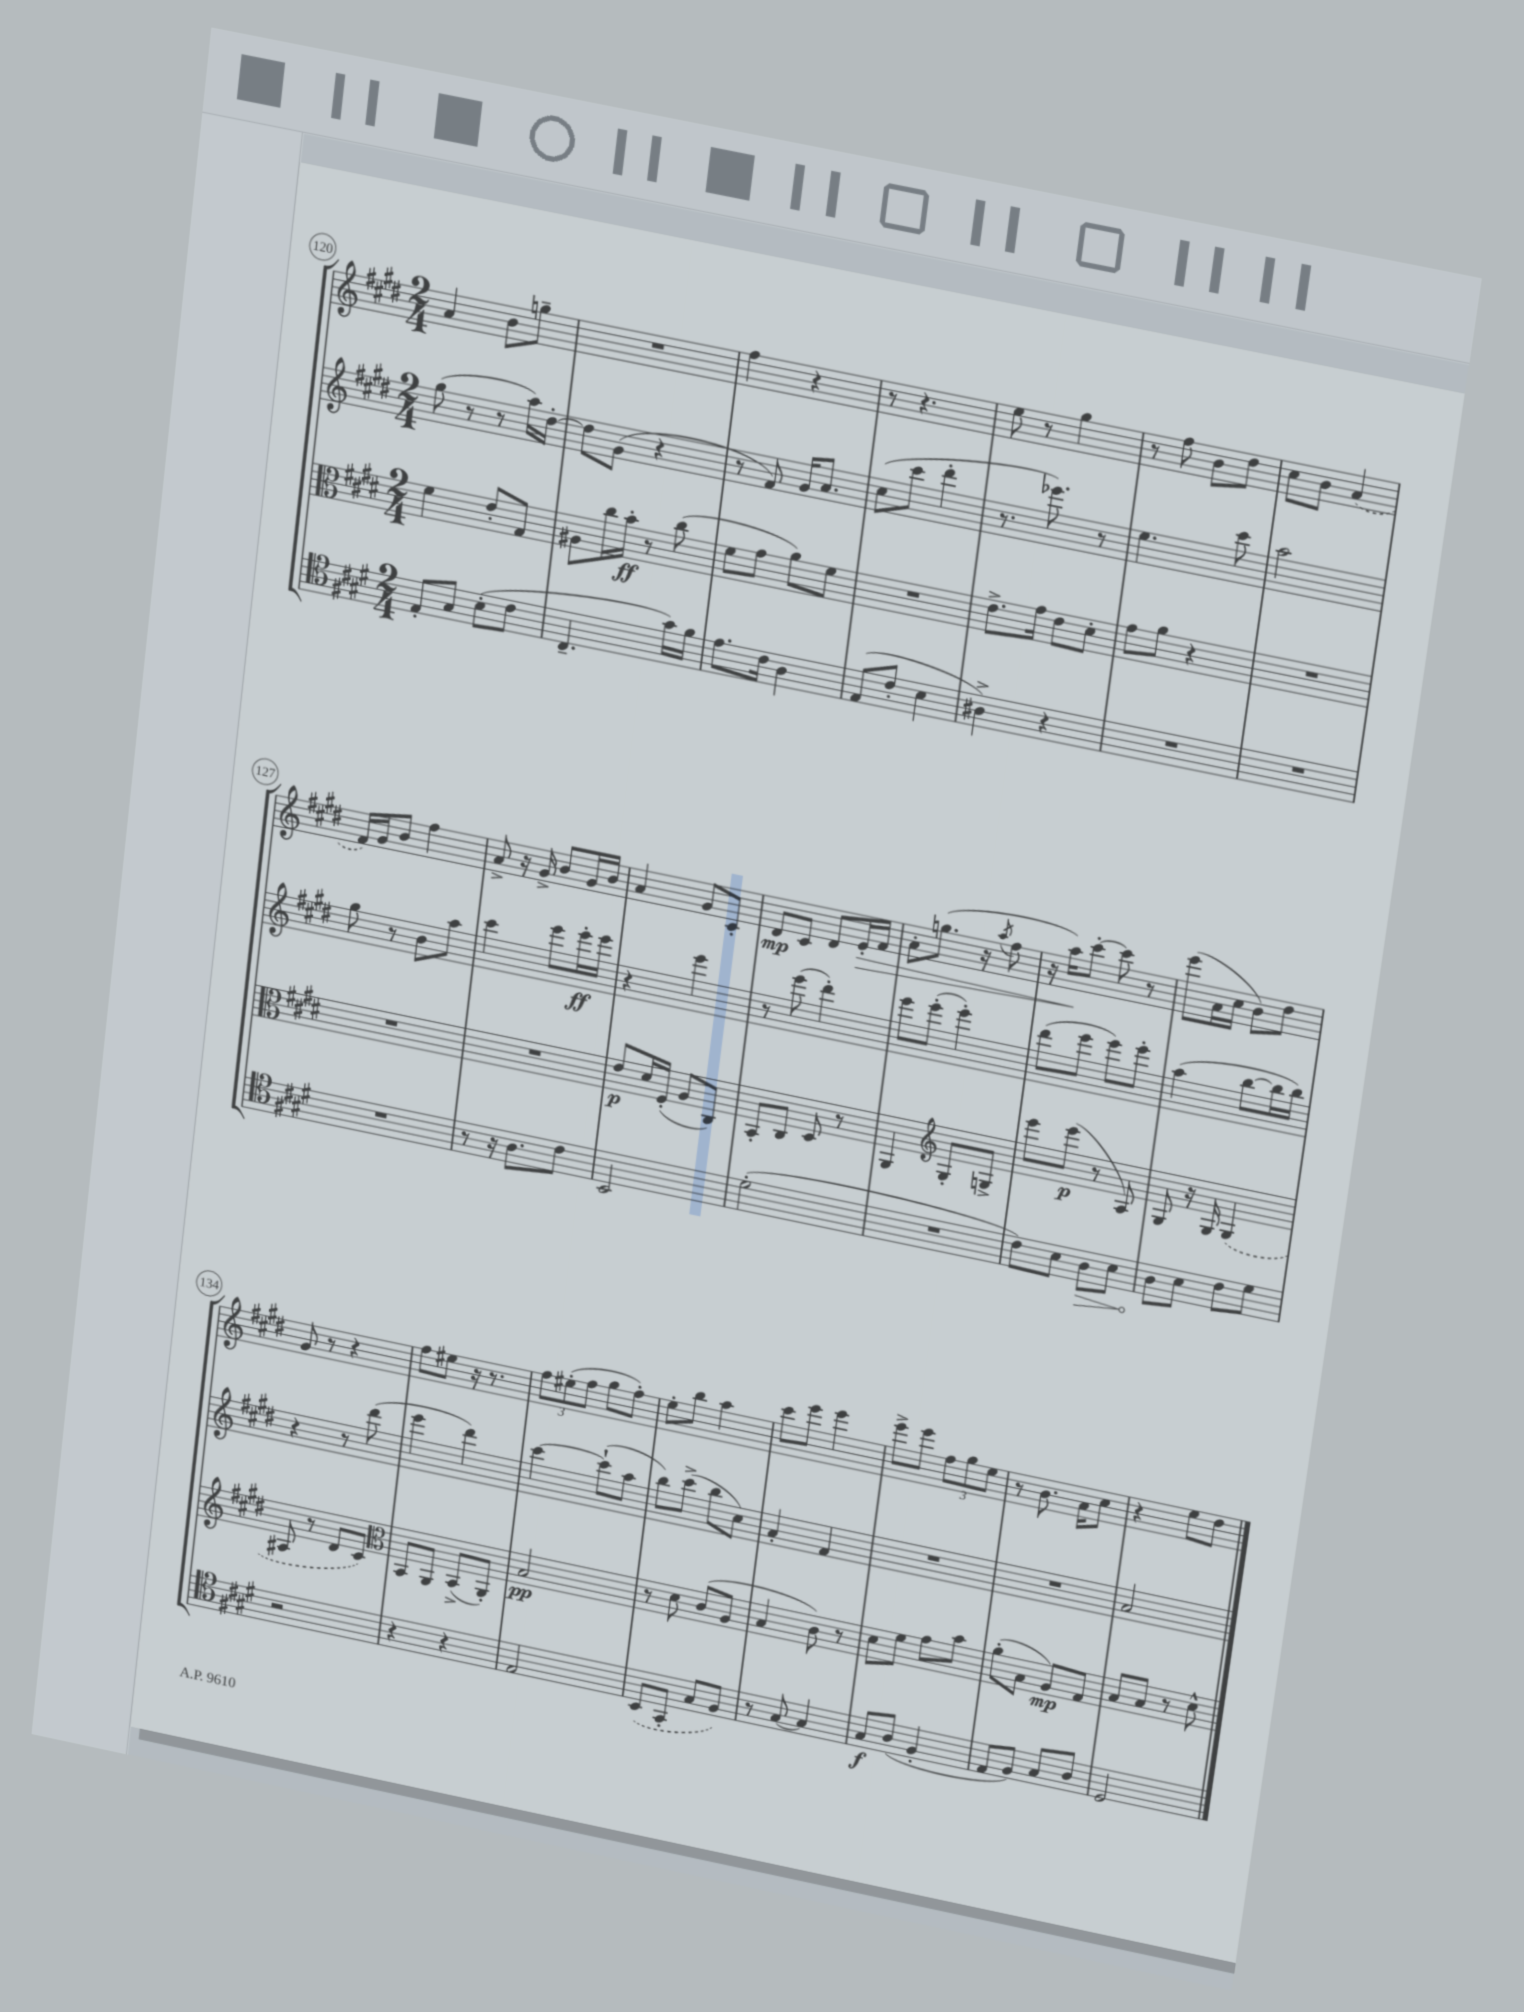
<<
\new StaffGroup <<
\new Staff = "s0" {
    \clef treble \key e \major \numericTimeSignature \time 2/4
    a'4 b'8 g''8-- |
    R2 |
    fis''4 r4 |
    r8 r4. |
    e''8 r8 gis''4 |
    r8 fis''8 b'8 dis''8 |
    cis''8 b'8 \once \slurDashed a'4( |
    fis'16) gis'16 b'8 fis''4 |
    a'8-> r16 gis'16-> b'8 gis'16 b'16 |
    a'4 gis'8 cis'8-. |
    dis'8\mp cis'8 dis'8 e'16-.\> fis'16 |
    a'8-. g''8.( r16 \acciaccatura { a''8 } fis''8 |
    r16 a''16\!) cis'''8~-. cis'''8 r8 |
    e'''8( a'16 cis''16 b'8) dis''8 |
    gis'8 r8 r4 |
    fis''8 eis''8 r16 r8. |
    \tuplet 3/2 { fis''8 eis''8-.( fis''8 } gis''8 fis''8-.) |
    e''8-. b''8 a''4 |
    cis'''8 e'''8 e'''4 |
    e'''8-> e'''8 \tuplet 3/2 { fis''8 gis''8 e''8 } |
    r8 b'8. a'16 cis''8 |
    r4 e''8 dis''8 \bar "|." |
}
\new Staff = "s1" {
    \clef treble \key e \major \numericTimeSignature \time 2/4
    gis''8( r8 r8 a''16) dis''16~-. |
    dis''8 gis'8( r4 |
    r8 fis'8) gis'16 a'8. |
    cis''8( cis'''8 dis'''4-. |
    r8. ees'''8.) r8 |
    e''4. cis'''8 |
    a''2 |
    gis''8 r8 b'8 a''8 |
    cis'''4 e'''8 e'''16-.\ff e'''16 |
    r4 e'''4 |
    r8 e'''8( dis'''4-.) |
    e'''8 e'''8-.( e'''4-.) |
    dis'''8( e'''8 e'''8) e'''8-. |
    a''4( b''8~ b''16 b''16) |
    r4 r8 dis'''8( |
    e'''4 dis'''4) |
    cis'''4~ cis'''8-!( a''8 |
    b''8) cis'''8->( b''8 cis''8) |
    a'4-. fis'4 |
    R2 |
    R2 |
    a'2 \bar "|." |
}
\new Staff = "s2" {
    \clef alto \key e \major \numericTimeSignature \time 2/4
    fis'4 e'8-. gis8 |
    ais8 cis''16 b'16-.\ff r8 cis''8( |
    fis'8 gis'8 a'8) fis'8 |
    R2 |
    e'8.-> gis'16 e'8 dis'8-. |
    gis'8 a'8 r4 |
    R2 |
    R2 |
    R2 |
    e'8\p dis'16 fis16-.( a8 cis8) |
    b,8-. cis8 dis8 r8 |
    a,4 \clef treble gis8-. g8-> |
    e'''8 e'''8\p( r8 a8) |
    gis8 r16 gis16 \once \slurDashed gis4( |
    ais8 r8 dis'8 cis'8) |
    \clef alto b,8 a,8 b,8->( a,8-.) |
    b2\pp |
    r8 dis'8 cis'8( a8 |
    b4 cis'8) r8 |
    dis'8 fis'8 gis'8 b'8 |
    a'8-.( b8 a8\mp) gis8 |
    b8 b8 r8 dis'8-^ \bar "|." |
}
\new Staff = "s3" {
    \clef tenor \key e \major \numericTimeSignature \time 2/4
    e8-. gis8 b8-.( cis'8 |
    cis4.-- gis'16) fis'16 |
    e'8. cis'16 a4 |
    e8( cis'8-. b4 |
    ais4->) r4 |
    R2 |
    R2 |
    R2 |
    r8 r16 a8. cis'8 |
    b,2 |
    dis'2-.( |
    R2 |
    cis'8) b8 \once \override Hairpin.circled-tip = ##t a8\> b8 |
    a8\! b8 cis'8 dis'8 |
    r2 |
    r4 r4 |
    e2 |
    \once \slurDashed b,8( gis,8-. gis8 fis8) |
    r8 gis8~ gis4 |
    gis8\f a8( fis4-. |
    e8 fis8) gis8 a8 |
    dis2 \bar "|." |
}
>>
>>
\layout { \context { \Score currentBarNumber = #120 \override BarNumber.stencil = #(make-stencil-circler 0.1 0.3 ly:text-interface::print) } }
